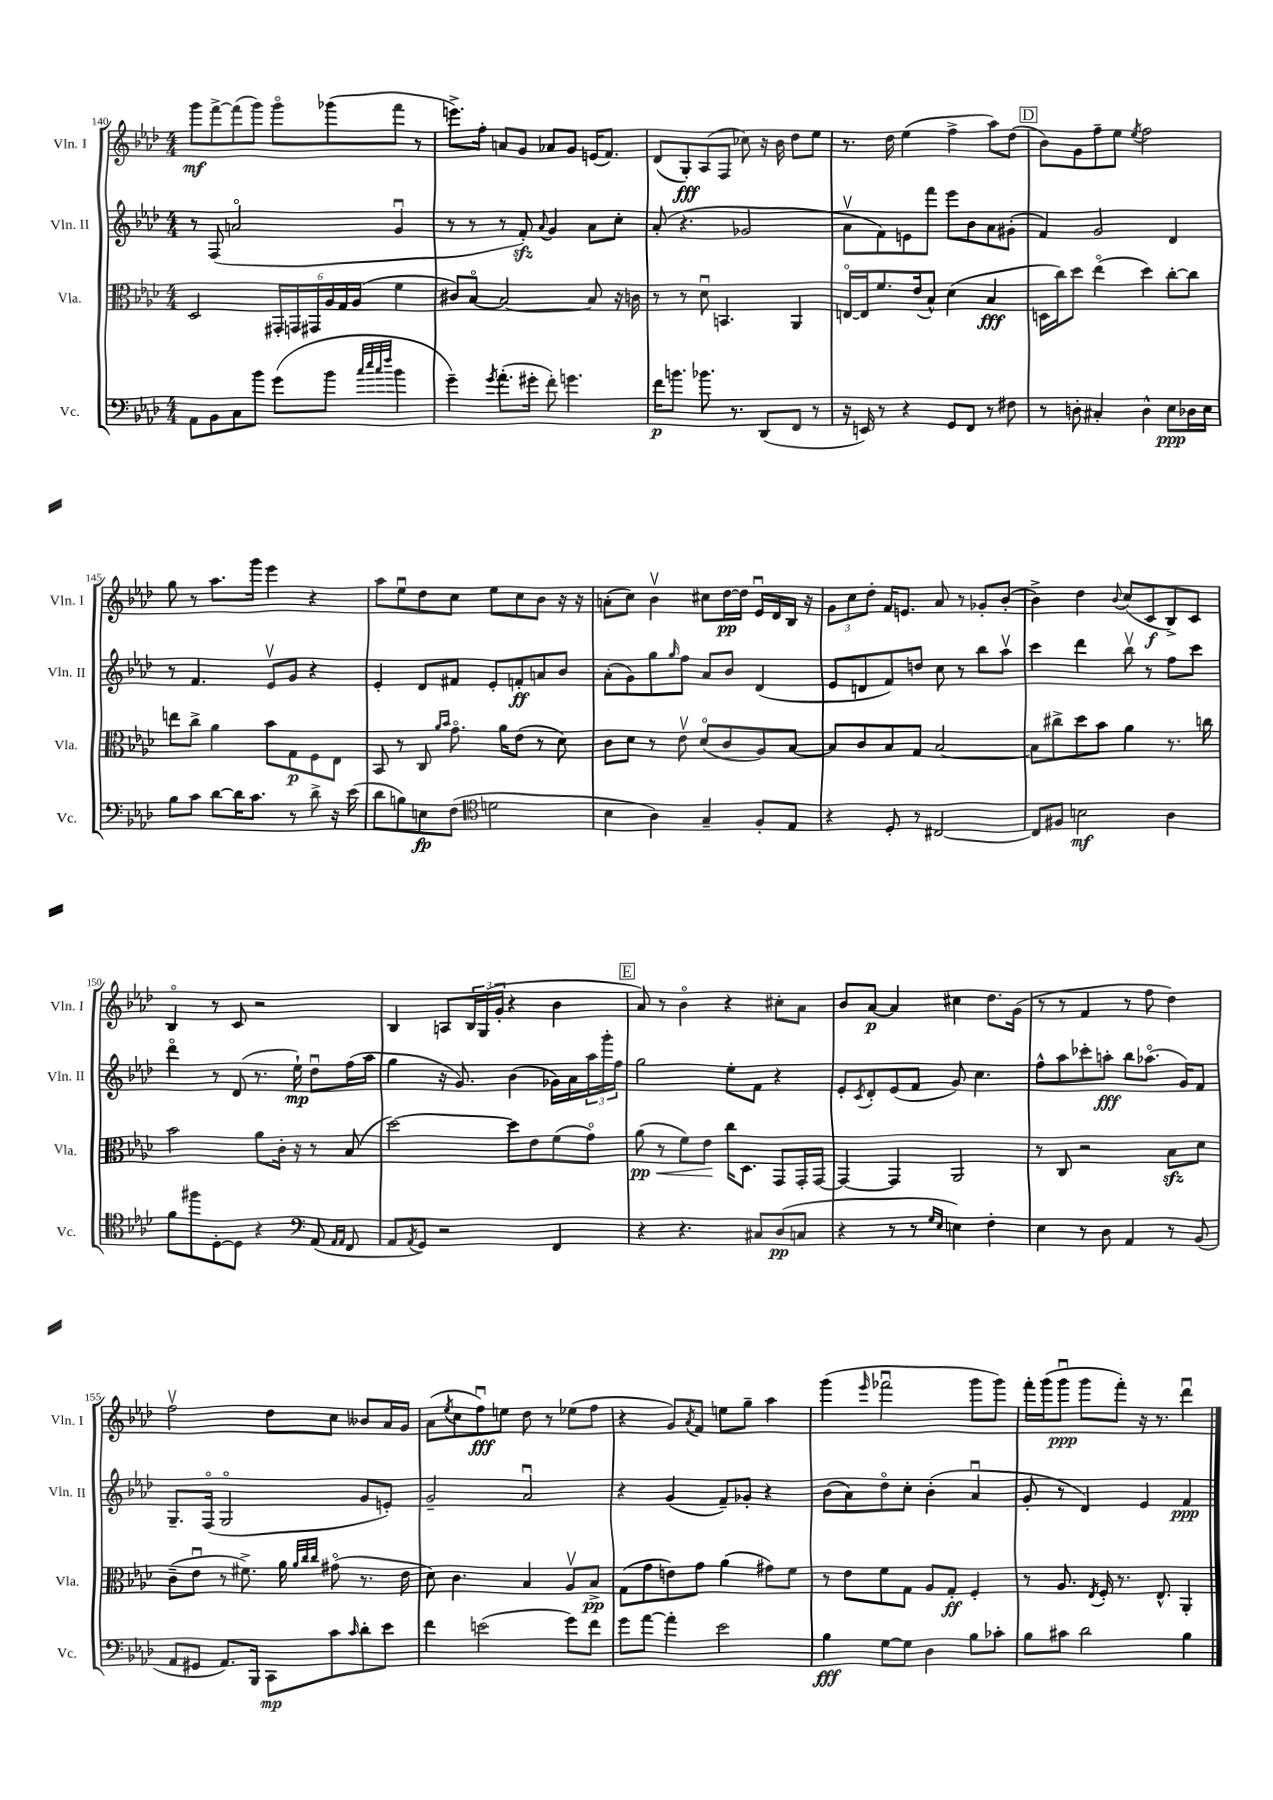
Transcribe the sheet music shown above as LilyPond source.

<<
\new StaffGroup <<
\new Staff = "s0" \with { instrumentName = "Vln. I" shortInstrumentName = "Vln. I" } {
    \clef treble \key aes \major \numericTimeSignature \time 4/4
    g'''8\mf f'''8~-> f'''8( g'''8) g'''8\flageolet ges'''8( f'''8 r8 |
    e'''8.->) f''16-. a'8 g'8 aes'8 g'8 e'16( f'8.) |
    des'8( g8-.\fff) aes8( f8 ces''8) r16 bes'16 des''8 ees''8 |
    r8. des''16 ees''4( f''4-> aes''8) des''8( |
    \mark \markup { \box "D" } bes'8) g'8 f''8-- ees''8 \acciaccatura { ees''8 } f''2 |
    g''8 r8 aes''8. g'''16 ees'''4 r4 |
    aes''8 ees''8\downbow des''8 c''8 ees''8 c''8 bes'8 r16 r16 |
    a'8-.( c''8) bes'4\upbow cis''8 des''16~\pp des''16 ees'16\downbow des'16 bes16 r16 |
    \tuplet 3/2 { g'8 c''8 des''8-. } f'16 e'8. aes'8 r8 ges'8-. bes'8-.( |
    bes'4->) des''4 \appoggiatura { bes'8 } c''8( c'8\f bes8->) c'8 |
    bes4\flageolet r8 c'8 r2 |
    bes4 a8 \tuplet 3/2 { bes16 g16( g'16-. } r4 bes'4 |
    \mark \markup { \box "E" } aes'8) r8 bes'4\flageolet r4 cis''8-. aes'8 |
    bes'8 aes'8~\p aes'4 cis''4 des''8. g'16( |
    r8 r8 f'4 r8 f''8 des''4) |
    f''2\upbow des''8 c''8 beses'8 aes'16 g'16 |
    aes'8( \acciaccatura { ees''8 } c''8 f''8\downbow\fff) e''8 des''8 r8 ees''8( f''8 |
    r4 g'8) \acciaccatura { aes'8 } f'8 e''8 g''8-- aes''4 |
    g'''4( \grace { ees'''16 } fes'''2\downbow g'''8 g'''8) |
    f'''16-. g'''16( g'''8\downbow\ppp g'''8 f'''8-.) r16 r8. des'''4\downbow \bar "|." |
}
\new Staff = "s1" \with { instrumentName = "Vln. II" shortInstrumentName = "Vln. II" } {
    \clef treble \key aes \major \numericTimeSignature \time 4/4
    r8 f8( a'2\flageolet g'4\downbow |
    r8 r8 r8 f'8-.\sfz) \appoggiatura { aes'8 } g'4 aes'8 c''8-. |
    aes'8-.( r4. ges'2 |
    aes'8\upbow f'8) e'8 f'''8 ees'''8 bes'8 aes'8 gis'8-.( |
    \mark \markup { \box "D" } f'4) g'2 des'4 |
    r8 f'4. ees'8\upbow g'8 r4 |
    ees'4-. des'8 fis'8 ees'8-. f'8-.\ff a'8 bes'8 |
    aes'8-.( g'8) g''8 \grace { g''16 } f''8 aes'8 bes'8 des'4( |
    ees'8 d'8 f'8) d''8 c''8 r8 bes''8 aes''8\upbow |
    c'''4 des'''4 bes''8\upbow r8 f''8 c'''8 |
    des'''4\flageolet r8 des'8( r8. ees''16-!\mp) des''8\downbow f''16( aes''16 |
    g''4 r16 g'8.) bes'4( ges'16) aes'16 \tuplet 3/2 { aes''16 g'''16-. f''16 } |
    \mark \markup { \box "E" } g''2 ees''8-. f'8 r4 |
    ees'8-. \acciaccatura { c'8 } des'8-. ees'8( f'8 g'8) c''4. |
    f''8-^ aes''8 ces'''8-. a''8-.\fff bes''8 aes''8.\flageolet( g'16) f'8 |
    g8.-- f16\flageolet( g2\flageolet g'8 e'8-.) |
    g'2-- aes'2\downbow |
    r4 g'4( f'8--) ges'8-. r4 |
    bes'8( aes'8) des''8\flageolet c''8-. bes'4-.( aes'4\downbow |
    g'8-. r8 des'4) ees'4 f'4\ppp \bar "|." |
}
\new Staff = "s2" \with { instrumentName = "Vla." shortInstrumentName = "Vla." } {
    \clef alto \key aes \major \numericTimeSignature \time 4/4
    des2 \tuplet 6/4 { gis,16-. g,16 gis,16 aes16 g16 aes16( } f'4 |
    cis'8) bes8~\flageolet bes2~ bes8 r16 c'16 |
    r8 r8 des'8\downbow b,4. aes,4 |
    e16~\flageolet e16 f'8. ees'16( bes8-^) des'4( bes4\fff |
    \mark \markup { \box "D" } d16 c''16) des''8 ees''4\flageolet( des''4) c''8~-. c''8 |
    e''8 c''8-> aes'4 bes'8 g8\p f8 ees8 |
    bes,8 r8 c8 \grace { aes'16 bes'16 } g'8.\flageolet aes'16 ees'8( r8 des'8) |
    c'8 des'8 r8 ees'8\upbow des'8\flageolet( c'8 aes8) bes8~ |
    bes8 c'8 bes8 g8 bes2~ |
    bes8 cis''8-> des''8 bes'8 aes'4 r8. c''16 |
    bes'2 aes'8 c'16-. r16 r8 bes8( |
    des''2~) des''8 ees'8 f'8( g'8\flageolet) |
    \mark \markup { \box "E" } aes'8\pp\<( r8 f'8) ees'8\! c''16 des8. g,8 g,16-. g,16~ |
    g,4~ g,4 aes,2 |
    r8 c8 r2 bes8\sfz des'8 |
    c'8--( ees'8\downbow r8 fis'8.->) aes'16 \grace { aes'32 c''32 c''32 } gis'8\flageolet( r8. ees'16 |
    des'8) c'4. bes4 aes8\upbow bes8->\pp |
    g8( g'8 e'8) g'8 aes'4( gis'8) f'8 |
    r8 ees'8 f'8 g8 aes8 g8-.\ff f4-. |
    r8 aes8. \acciaccatura { ees8 } f16-. r8. ees8.-^ aes,4-. \bar "|." |
}
\new Staff = "s3" \with { instrumentName = "Vc." shortInstrumentName = "Vc." } {
    \clef bass \key aes \major \numericTimeSignature \time 4/4
    aes,8 bes,8 c8 bes'8 g'8( bes'8 \grace { c''32 ees''32 c''32 f''32 } bes'4 |
    g'4--) \acciaccatura { g'8 } aes'8.-.( gis'16-. f'8-.) g'4. |
    f'16\p b'8. bes'8. r8. des,8( f,8 r8 |
    r16 e,16) r8 r4 g,8 f,8 r8 fis8 |
    \mark \markup { \box "D" } r8 d8-. cis4-. d4-^ ees8\ppp des16 ees16 |
    bes8 c'8 des'8~ des'16 c'8. r8 des'8-> r16 ees'16( |
    des'8 b8) e8\fp f8( \clef tenor d'2 |
    bes4 aes4) g4-- f8-. ees8 |
    r4 des8-. r8 cis2~ |
    cis8 fis8 b2\mf aes4 |
    f'8 fis''8 des8~-. des8 r4 \clef bass aes,8( \grace { aes,16 aes,16 } f,8 |
    aes,8 \acciaccatura { aes,8 } g,8) r2 f,4 |
    \mark \markup { \box "E" } r4 r4. cis8 des8\pp( c8 |
    r4 r8 r8 \grace { g16 ees16 } e4) f4-. |
    ees4 r8 des8 aes,4 r8 bes,8( |
    aes,8 gis,8 aes,8.) bes,,16 c,8\mp c'8 \grace { c'16 } des'8-. ees'8 |
    f'4 e'2( g'8) f'8 |
    g'8 aes'8~ aes'4-. ees'2 |
    bes4\fff g8~ g8 des4 bes8 ces'8-. |
    bes8 cis'8 des'2 bes4 \bar "|." |
}
>>
>>
\layout { \context { \Score currentBarNumber = #140 } }
